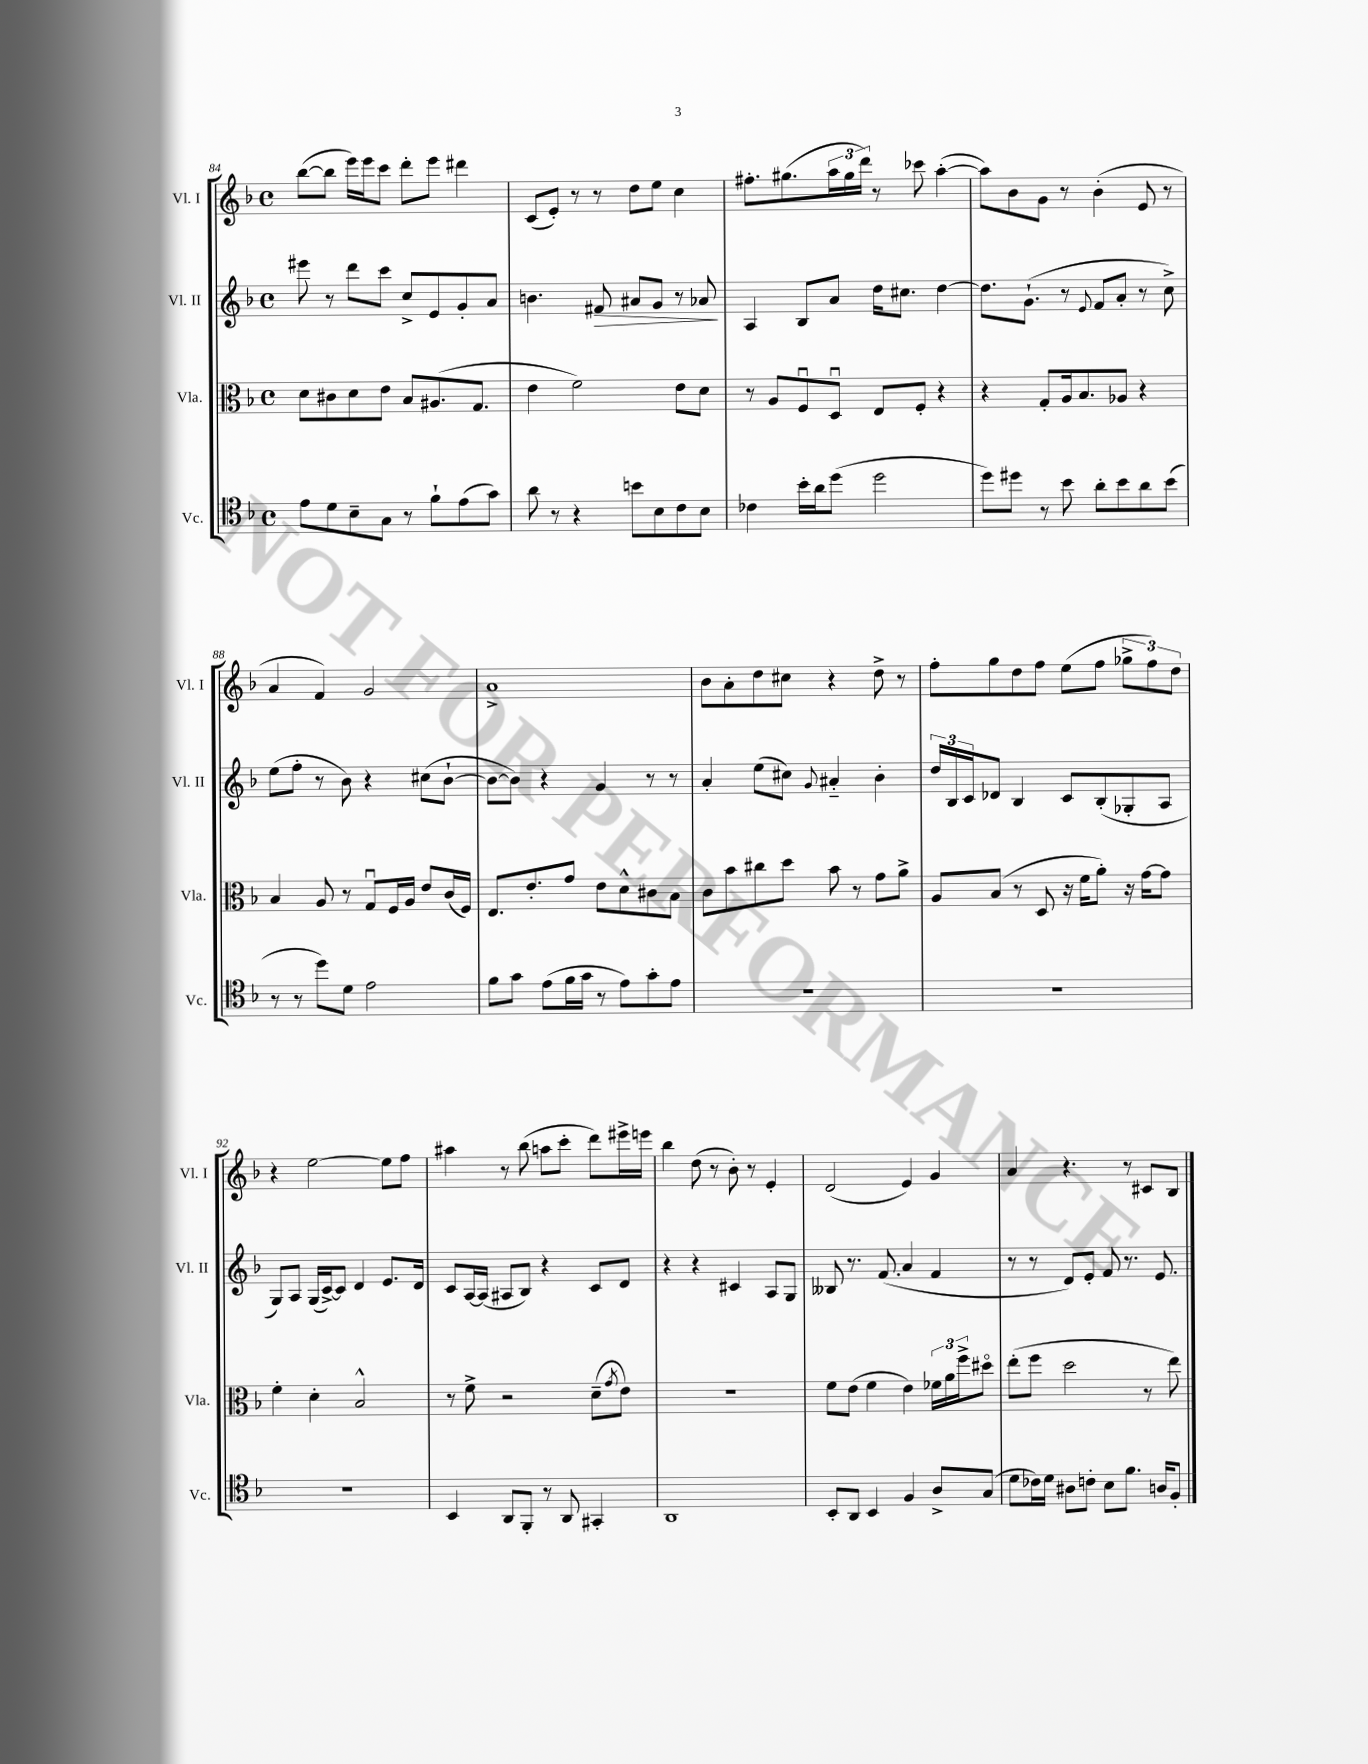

**kern	**kern	**kern	**kern
*staff4	*staff3	*staff2	*staff1
*clefC4	*clefC3	*clefG2	*clefG2
*k[b-]	*k[b-]	*k[b-]	*k[b-]
*M4/4	*M4/4	*M4/4	*M4/4
*met(c)	*met(c)	*met(c)	*met(c)
8e	8d	8eee#	([8bb-
8d	8c#	8r	8bb-]
8B-~	8d	8ddd	16eee)
.	.	.	16eee
8G	8e	8ccc	8ccc
8r	8B-	8cc^	8ddd'
8f`	(8.A#	8e	8eee
(8e	.	8g'	4ddd#
.	8.G	.	.
8g)	.	8a	.
=	=	=	=
8a	4e	4.b	(8c
8r	.	.	8e')
4r	2f)	.	8r
.	.	8f#	8r
8b	.	8a#	8dd
8B-	.	8g	8ee
8c	8e	8r	4cc
8B-	8d	8a-	.
=	=	=	=
4c-	8r	4A	8.ff#'
.	8A	.	.
.	.	.	(8.gg#
16b-'	8Fu	8B-	.
16a	.	.	.
(8dd	8Du	8a	24aa
.	.	.	24gg#
.	.	.	24ddd)
2dd	8E	16dd	8r
.	.	8.cc#	.
.	8F'	.	8ccc-
.	4r	[4dd	([4aa'
=	=	=	=
8dd)	4r	8.dd]	8aa])
8dd#	.	.	8b-
.	.	(8.g`	.
8r	8G'	.	8g
8b-	16A	8r	8r
.	8.B-	.	.
.	.	8qqe	.
8a'	.	8f	(4b-'
8b-	8A-	8a'	.
8a	4r	8r	8e
(8b-	.	8cc^)	8r
=	=	=	=
8r	4B-	(8ee	4a
8r	.	8ff'	.
8dd)	8A	8r	4f)
8d	8r	8b-)	.
2e	8Gu	4r	2g
.	16F	.	.
.	16A	.	.
.	8e	(8cc#	.
.	(16c	[8b-`	.
.	16F)	.	.
=	=	=	=
8f	8.E	8b-_	1a^
8g	.	8b-])	.
.	8.e'	.	.
(8e	.	4r	.
16f	8g	.	.
16g	.	.	.
8r	8e	4g	.
8e)	8d^^	.	.
8g'	8c#	8r	.
8e	8B-	8r	.
=	=	=	=
1r	8c	4a'	8b-
.	8b-	.	8a'
.	8cc#	(8ee	8dd
.	8dd	8cc#)	8cc#
.	.	8qqg	.
.	8b-	4a#'~	4r
.	8r	.	.
.	8g	4b-'	8dd^
.	8a^	.	8r
=	=	=	=
1r	8A	24dd	8ff'
.	.	24B-	.
.	.	24c	.
.	(8B-	8d-	8gg
.	8r	4B-	8dd
.	8D	.	8ff
.	16r	8c	(8ee
.	16f	.	.
.	8a')	(8B-'	8ff
.	16r	8G-'	12gg-^
.	[16g	.	.
.	.	.	12ff)
.	8g]	8A	.
.	.	.	12dd
=	=	=	=
1r	4f'	8G)	4r
.	.	8A	.
.	4d'	(16G	[2ee
.	.	[16c^)	.
.	.	8c]	.
.	2B-^^	4d	.
.	.	8.e	8ee]
.	.	.	8ff
.	.	16d	.
=	=	=	=
4BB-	8r	8c	4aa#
.	8f^	[16A	.
.	.	(16A]	.
8AA	2r	8A#	8r
8FF'	.	8B-)	(8bb-
8r	.	4r	8aa
8AA	.	.	8ccc'
4GG#'	(8d~	8c	8ddd)
.	8qg	.	.
.	8e)	8d	16eee#^
.	.	.	16eee
=	=	=	=
1AA	1r	4r	4bb-
.	.	4r	(8dd
.	.	.	8r
.	.	4c#	8b-')
.	.	.	8r
.	.	8A	4e'
.	.	8G	.
=	=	=	=
8BB-'	8f	8B--	(2d
8AA	(8e	8.r	.
4BB-	4f	.	.
.	.	(8.f	.
4F	4e)	4a	4e)
8A^	24f-	4f	4g
.	24a	.	.
.	24ff^	.	.
(8G	8dd#o	.	.
=	=	=	=
8d	(8ee'	8r	4a
16c-)	8ff	8r	.
16d	.	.	.
8A#	2dd	8d)	4.r
8c'	.	8e'	.
8B-	.	8f	.
8.f	.	8.r	8r
.	8r	.	8c#
16A	.	8.e	.
8F'	8ee)	.	8B-
==	==	==	==
*-	*-	*-	*-
